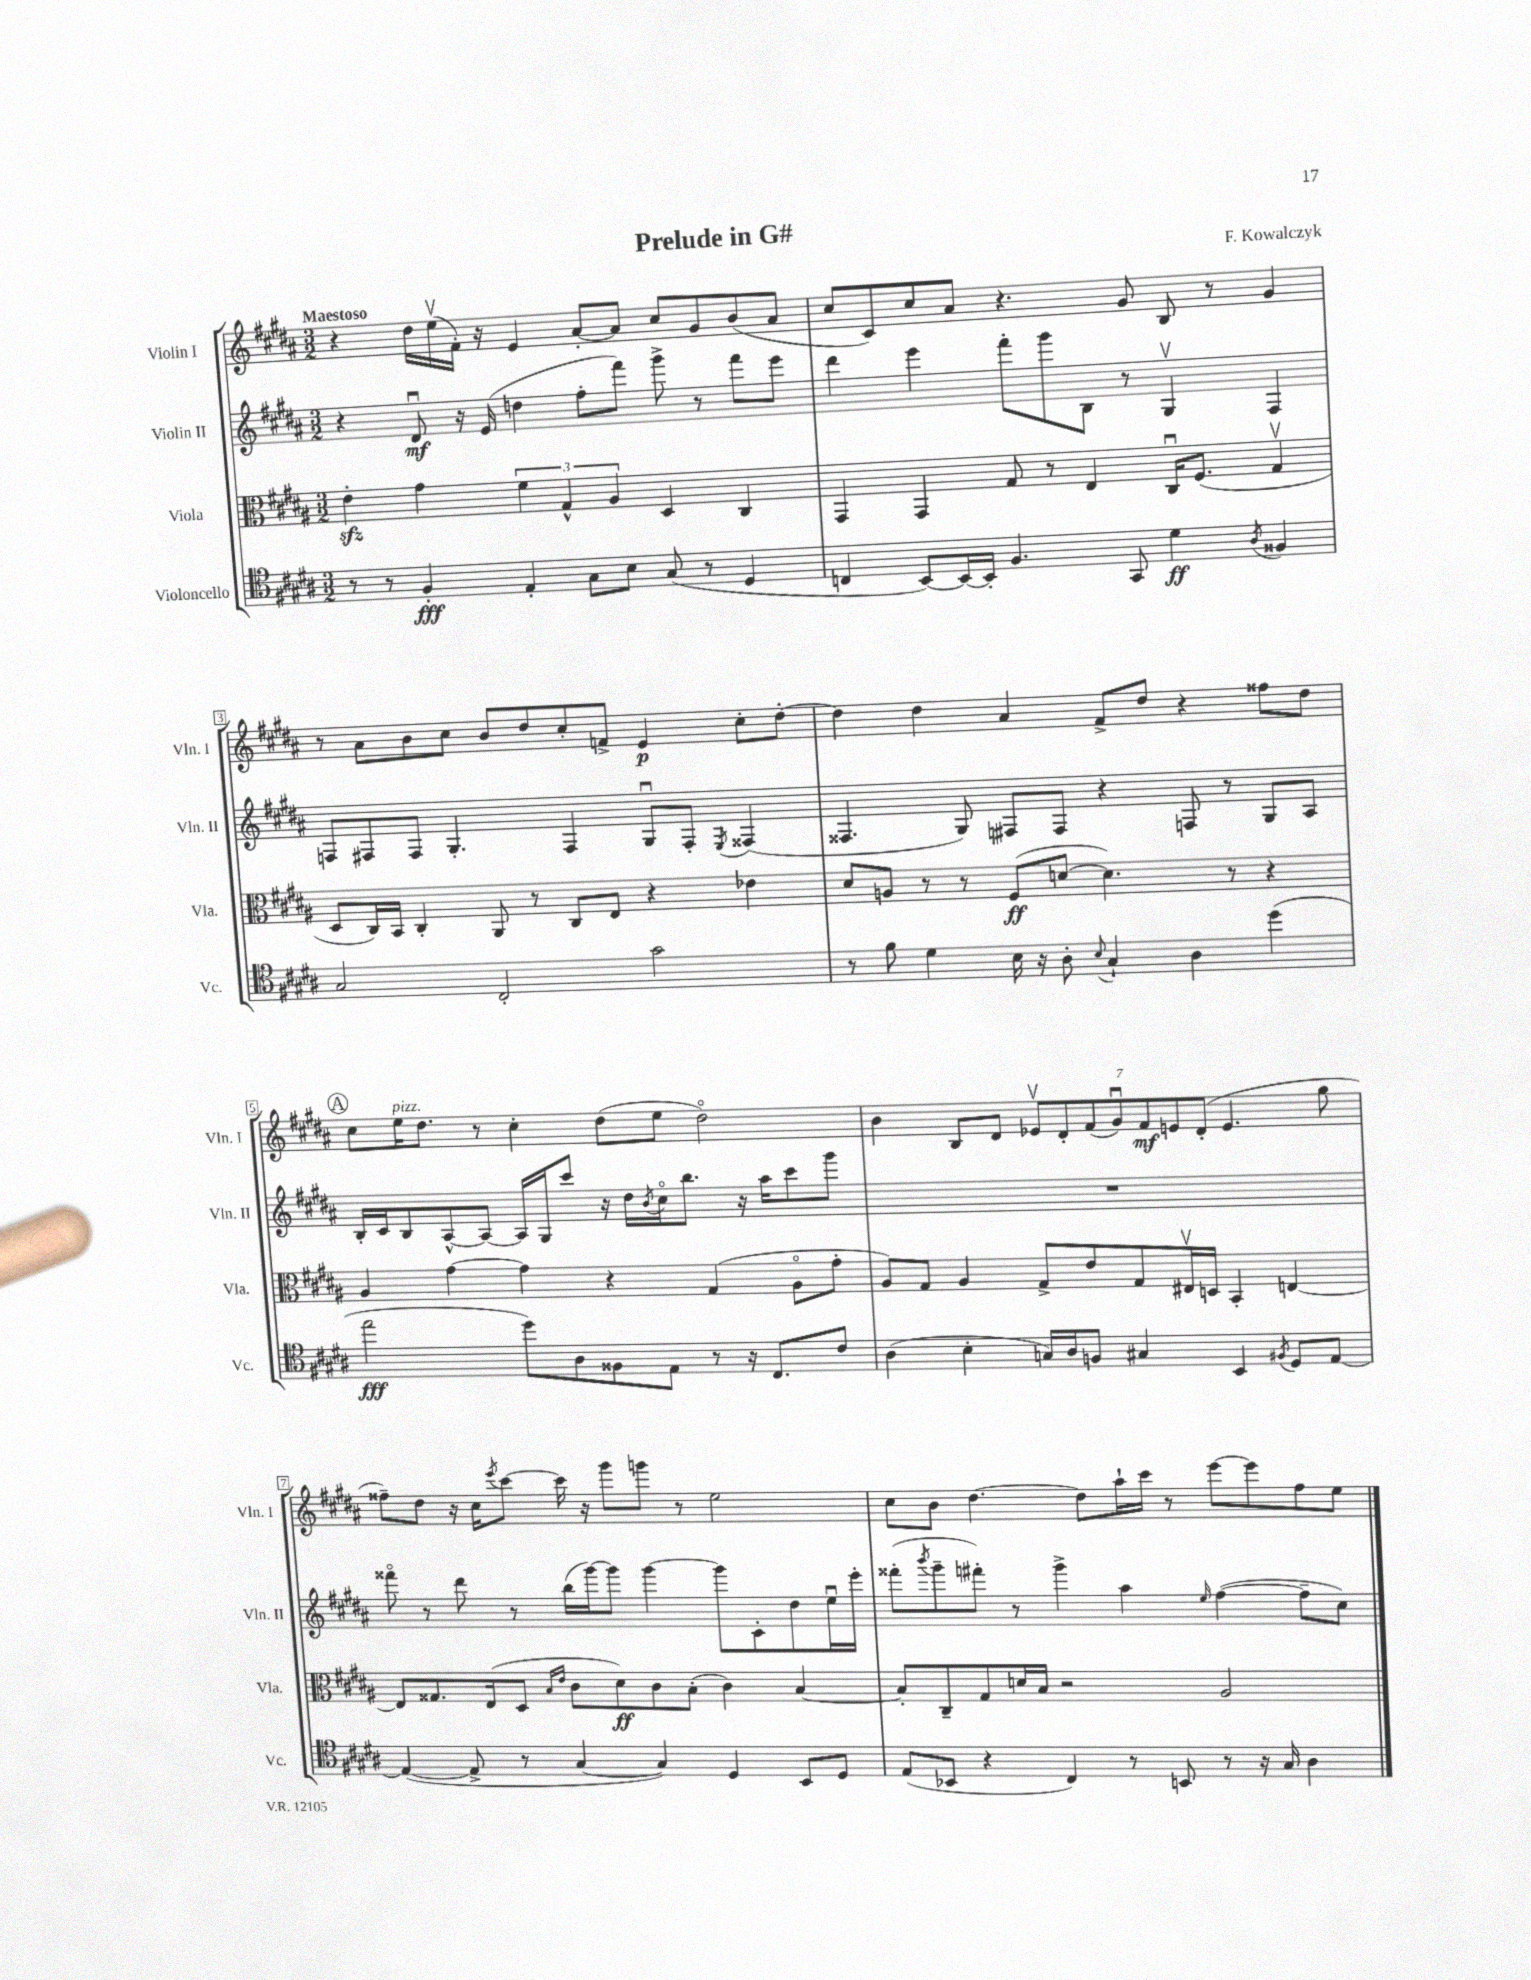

**kern	**dynam	**kern	**dynam	**kern	**dynam	**kern	**dynam
*part4	*part4	*part3	*part3	*part2	*part2	*part1	*part1
*staff4	*staff4	*staff3	*staff3	*staff2	*staff2	*staff1	*staff1
*I"Violoncello	*	*I"Viola	*	*I"Violin II	*	*I"Violin I	*
*I'Vc.	*	*I'Vla.	*	*I'Vln. II	*	*I'Vln. I	*
*clefC4	*	*clefC3	*	*clefG2	*	*clefG2	*
*k[f#c#g#d#a#]	*	*k[f#c#g#d#a#]	*	*k[f#c#g#d#a#]	*	*k[f#c#g#d#a#]	*
*M3/2	*	*M3/2	*	*M3/2	*	*M3/2	*
=1	=1	=1	=1	=1	=1	=1	=1
!	!	!	!	!	!	!LO:TX:a:B:t=Maestoso	!
8r	.	4ezz'\	.	4r	.	4r	.
8r	.	.	.	.	.	.	.
4F#'/	fff	4g#\	.	8d#u/	mf	16dd#\LL	.
.	.	.	.	.	.	(16eev\	.
.	.	.	.	16r	.	16f#'\JJ)	.
.	.	.	.	(16e/	.	16r	.
4E'/	.	6f#\	.	4ddn\	.	4e/	.
.	.	6G#^^/	.	.	.	.	.
8G#\L	.	.	.	8ff#'\L	.	[8a#'/L	.
.	.	6A#/	.	.	.	.	.
8B\J	.	.	.	8fff#\J)	.	8a#/J]	.
(8G#/	.	4D#/	.	8ggg#^\	.	8cc#/L	.
8r	.	.	.	8r	.	8g#/	.
4D#/	.	4C#/	.	8fff#\L	.	(8b/	.
.	.	.	.	8eee\J	.	8a#/J	.
=2	=2	=2	=2	=2	=2	=2	=2
4Cn/	.	4GG#/	.	4ddd#\	.	8cc#/L	.
.	.	.	.	.	.	8c#/)	.
[8BB/L)	.	4GG#/	.	4eee\	.	8cc#/	.
16BB/L_	.	.	.	.	.	8a#/J	.
16BB'/JJ]	.	.	.	.	.	.	.
4.F#/	.	8G#/	.	8fff#'\L	.	4.r	.
.	.	8r	.	8ggg#\	.	.	.
.	.	4E/	.	8B\J	.	.	.
8GG#/	.	.	.	8r	.	8g#/	.
4d#\	ff	16C#u/KL	.	4G#v/	.	8B/	.
.	.	(8.F#/J	.	.	.	.	.
.	.	.	.	.	.	8r	.
8qA#/	.	.	.	.	.	.	.
4F##X/	.	4G#v/	.	4F#/	.	4g#/	.
!!LO:LB:g=z
=3	=3	=3	=3	=3	=3	=3	=3
2G#/	.	8D#/L	.	8Fn/L	.	8r	.
.	.	16C#/L)	.	8F#X/	.	8a#\L	.
.	.	16BB/JJ	.	.	.	.	.
.	.	4C#'/	.	8F#/J	.	8b\	.
.	.	.	.	4.G#'/	.	8cc#\J	.
2C#'/	.	8AA#/	.	.	.	8b/L	.
.	.	8r	.	.	.	8dd#/	.
.	.	8C#/L	.	4F#/	.	8cc#'/	.
.	.	8E/J	.	.	.	8fn^/J	.
2g#\	.	4r	.	8G#u/L	.	4e/	p
.	.	.	.	8F#'/J	.	.	.
.	.	.	.	8qE/	.	.	.
.	.	4e-X\	.	(4F##X/	.	8cc#'\L	.
.	.	.	.	.	.	[8dd#'\J	.
=4	=4	=4	=4	=4	=4	=4	=4
8r	.	8d#/L	.	4.F##X/	.	4dd#\]	.
8f#\	.	8An/J	.	.	.	.	.
4d#\	.	8r	.	.	.	4dd#\	.
.	.	8r	.	8G#/)	.	.	.
16B\	.	(8F#/L	ff	8F#X/L	.	4a#/	.
16r	.	.	.	.	.	.	.
8A#'\	.	[8dn/J	.	8F#/J	.	.	.
8qqB/	.	.	.	.	.	.	.
4G#`/	.	4.d\])	.	4r	.	8f#^/L	.
.	.	.	.	.	.	8dd#/J	.
4A#\	.	.	.	8Fn/	.	4r	.
.	.	8r	.	8r	.	.	.
(4dd#\	.	4r	.	8G#/L	.	8ff##X\L	.
.	.	.	.	8A#/J	.	8dd#\J	.
!!LO:LB:g=z
!!LO:REH:place=s1:t=A
=5	=5	=5	=5	=5	=5	=5	=5
2ee\	fff	4A#/	.	16B'/LL	.	8cc#\L	.
.	.	.	.	16c#/J	.	.	.
!	!	!	!	!	!	!LO:TX:a:i:t=pizz.	!
.	.	.	.	8B/	.	16ee\K	.
.	.	.	.	.	.	8.dd#\J	.
.	.	[4g#\	.	[8A#^^/	.	.	.
.	.	.	.	8A#/J_	.	8r	.
8dd#\L)	.	4g#\]	.	16A#/LL]	.	4cc#'\	.
.	.	.	.	16G#/J	.	.	.
8A#\	.	.	.	8ccc#/J	.	.	.
8F##X\	.	4r	.	16r	.	(8dd#\L	.
.	.	.	.	16dd#\LL	.	.	.
.	.	.	.	8qb/	.	.	.
8E\J	.	.	.	16cc#\J	.	8ee\J	.
.	.	.	.	8.bb\J	.	.	.
8r	.	(4G#/	.	.	.	2dd#\)	.
16r	.	.	.	16r	.	.	.
8.C#/L	.	.	.	16aa#\KL	.	.	.
.	.	8A#\L	.	8ccc#\	.	.	.
8c#/J	.	8g#'\J	.	8ggg#\J	.	.	.
=6	=6	=6	=6	=6	=6	=6	=6
(4A#\	.	8A#/L)	.	1.r	.	4b\	.
.	.	8G#/J	.	.	.	.	.
4B'\	.	4A#/	.	.	.	8B/L	.
.	.	.	.	.	.	8d#/J	.
16Gn/LL)	.	8G#^/L	.	.	.	14e-Xv/L	.
16A#/J	.	.	.	.	.	.	.
.	.	.	.	.	.	14d#'/	.
8Fn/J	.	8e/	.	.	.	.	.
.	.	.	.	.	.	(14f#/	.
.	.	.	.	.	.	14g#u/)	.
4G#X/	.	8G#/	.	.	.	.	.
.	.	.	.	.	.	14f#/	mf
.	.	.	.	.	.	14en/	.
.	.	16E#Xv/L	.	.	.	.	.
.	.	.	.	.	.	(14d#'/J	.
.	.	16Dn/JJ	.	.	.	.	.
4BB/	.	4BB'/	.	.	.	4.e/	.
8qF#X/	.	.	.	.	.	.	.
8D#/L	.	[4En/	.	.	.	.	.
[8E/J	.	.	.	.	.	8gg#\	.
!!LO:LB:g=z
=7	=7	=7	=7	=7	=7	=7	=7
(4E/_	.	8E/L]	.	8fff##X\	.	8ff##X~\L)	.
.	.	8.G##X/	.	8r	.	8dd#\J	.
8E^/]	.	.	.	8ddd#\	.	16r	.
.	.	(16E/k	.	.	.	16cc#\KL	.
.	.	.	.	.	.	8qeee/	.
8r	.	8D#/J	.	8r	.	[8ccc#\J	.
.	.	16qqB/LL	.	.	.	.	.
.	.	16qqe/JJ	.	.	.	.	.
[4G#/	.	8c#\L	.	(16bb\LL	.	16ccc#\]	.
.	.	.	.	[16ggg#\J)	.	16r	.
.	.	8d#\)	ff	8ggg#\J]	.	8ggg#\L	.
4G#/])	.	8c#\	.	[4ggg#\	.	8gggn\J	.
.	.	(8B'\J	.	.	.	8r	.
4D#/	.	4c#\)	.	8ggg#\L]	.	2ee\	.
.	.	.	.	8c#'\	.	.	.
8BB/L	.	[4B/	.	8dd#\	.	.	.
8D#/J	.	.	.	16eeu\L	.	.	.
.	.	.	.	16eee'\JJ	.	.	.
=8	=8	=8	=8	=8	=8	=8	=8
(8E/L	.	8B'/L]	.	(8fff##X'\L	.	8cc#\L	.
.	.	.	.	8qbbb/	.	.	.
8BB-X/J	.	8C#~/	.	8ggg#~\	.	8b\J	.
4r	.	8G#/	.	8fff#X'\J)	.	[4.dd#\	.
.	.	16dn/L	.	8r	.	.	.
.	.	16B/JJ	.	.	.	.	.
4C#/)	.	2r	.	4ggg#^\	.	.	.
.	.	.	.	.	.	8dd#\L]	.
8r	.	.	.	4aa#\	.	16aa#`\L	.
.	.	.	.	.	.	16ccc#\JJ	.
8BBn/	.	.	.	.	.	8r	.
.	.	.	.	16qqee/	.	.	.
8r	.	2A#/	.	([4ff#\	.	[8eee\L	.
16r	.	.	.	.	.	8eee\]	.
16G#/	.	.	.	.	.	.	.
4A#\	.	.	.	8ff#~\L]	.	8ff#\	.
.	.	.	.	8cc#\J)	.	8ee\J	.
==	==	==	==	==	==	==	==
*-	*-	*-	*-	*-	*-	*-	*-
